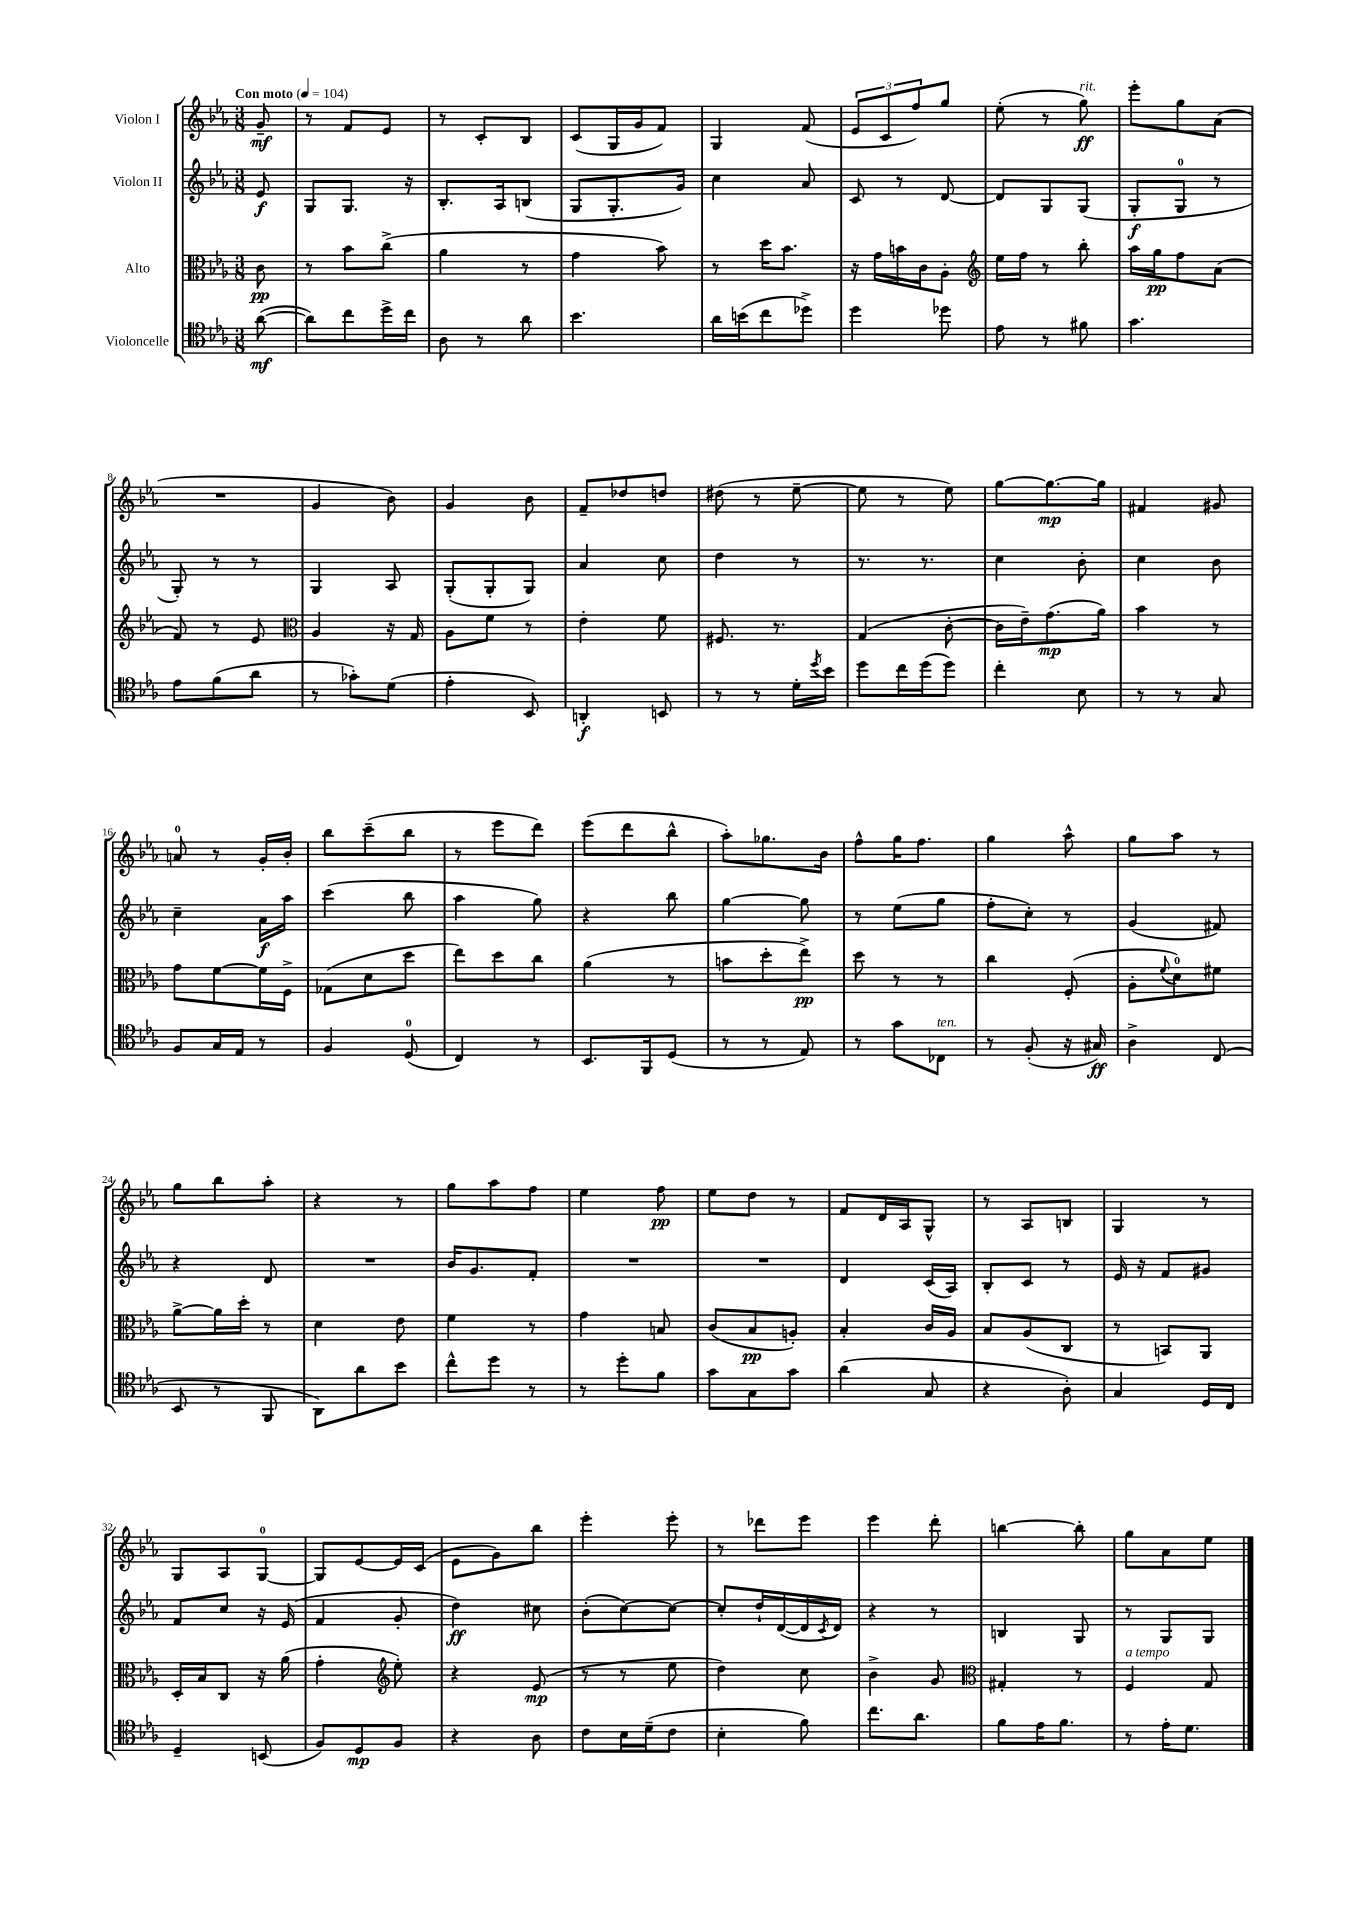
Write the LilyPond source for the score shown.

<<
\new StaffGroup <<
\new Staff = "s0" \with { instrumentName = "Violon I" } {
    \clef treble \key ees \major \numericTimeSignature \time 3/8 \partial 8 \tempo "Con moto" 4 = 104
    g'8--\mf |
    r8 f'8 ees'8 |
    r8 c'8-. bes8 |
    c'8( g16 g'16 f'8) |
    g4 f'8( |
    \tuplet 3/2 { ees'8 c'8 f''8) } g''8 |
    ees''8-.( r8 g''8\ff^\markup { \italic "rit." }) |
    ees'''8-. g''8 aes'8( |
    R4. |
    g'4 bes'8) |
    g'4 bes'8 |
    f'8-- des''8 d''8 |
    dis''8( r8 ees''8~-- |
    ees''8 r8 ees''8) |
    g''8~ g''8.~\mp g''16 |
    fis'4 gis'8 |
    a'8-0 r8 g'16-. bes'16-. |
    bes''8 c'''8--( bes''8 |
    r8 ees'''8 d'''8) |
    ees'''8( d'''8 bes''8-^ |
    aes''8-.) ges''8. bes'16 |
    f''8-^ g''16 f''8. |
    g''4 aes''8-^ |
    g''8 aes''8 r8 |
    g''8 bes''8 aes''8-. |
    r4 r8 |
    g''8 aes''8 f''8 |
    ees''4 f''8\pp |
    ees''8 d''8 r8 |
    f'8 d'16 aes16 g8-^ |
    r8 aes8 b8 |
    g4 r8 |
    g8 aes8 g8-0~ |
    g8 ees'8~ ees'16 c'16( |
    ees'8 g'8) bes''8 |
    ees'''4-. ees'''8-. |
    r8 des'''8 ees'''8 |
    ees'''4 d'''8-. |
    b''4~ b''8-. |
    g''8 aes'8 ees''8 \bar "|." |
}
\new Staff = "s1" \with { instrumentName = "Violon II" } {
    \clef treble \key ees \major \numericTimeSignature \time 3/8 \partial 8
    ees'8\f |
    g8 g8. r16 |
    bes8.-. aes16 b8( |
    g8 g8.-. g'16) |
    c''4 aes'8 |
    c'8 r8 d'8~ |
    d'8 g8 g8( |
    g8-.\f g8-0 r8 |
    g8-.) r8 r8 |
    g4 aes8 |
    g8-.( g8-. g8) |
    aes'4 c''8 |
    d''4 r8 |
    r8. r8. |
    c''4 bes'8-. |
    c''4 bes'8 |
    c''4-- aes'16\f aes''16 |
    c'''4( bes''8 |
    aes''4 g''8) |
    r4 bes''8 |
    g''4~ g''8 |
    r8 ees''8( g''8 |
    f''8-. c''8-.) r8 |
    g'4( fis'8) |
    r4 d'8 |
    R4. |
    bes'16 g'8. f'8-. |
    R4. |
    R4. |
    d'4 c'16( aes16) |
    bes8-. c'8 r8 |
    ees'16 r16 f'8 gis'8 |
    f'8 c''8 r16 ees'16( |
    f'4 g'8-. |
    d''4\ff) cis''8 |
    bes'8-.( c''8~) c''8~ |
    c''8-. d''16-! d'16~( d'16 \acciaccatura { c'8 } d'16) |
    r4 r8 |
    b4 g8 |
    r8 g8 g8 \bar "|." |
}
\new Staff = "s2" \with { instrumentName = "Alto" } {
    \clef alto \key ees \major \numericTimeSignature \time 3/8 \partial 8
    c'8\pp |
    r8 bes'8 c''8->( |
    aes'4 r8 |
    g'4 bes'8) |
    r8 d''16 bes'8. |
    r16 g'16 b'16 c'16 aes8-. |
    \clef treble ees''16 f''16 r8 bes''8-. |
    aes''16 g''16\pp f''8 aes'8( |
    f'8) r8 ees'8 |
    \clef alto aes4 r16 g16 |
    aes8 f'8 r8 |
    ees'4-. f'8 |
    fis8. r8. |
    g4( c'8~-. |
    c'16 ees'16--) g'8.\mp( aes'16) |
    bes'4 r8 |
    g'8 f'8~ f'16 f16-> |
    ges8( d'8 d''8 |
    ees''8) d''8 c''8 |
    aes'4( r8 |
    b'8 d''8-. ees''8->\pp) |
    d''8 r8 r8 |
    c''4 f8-.( |
    aes8-. \appoggiatura { f'8 } d'8-0) fis'8 |
    aes'8~-> aes'16 d''16-. r8 |
    d'4 ees'8 |
    f'4 r8 |
    g'4 b8 |
    c'8( bes8\pp a8-.) |
    bes4-. c'16 aes16 |
    bes8 aes8( c8 |
    r8 b,8) aes,8 |
    d16-. bes16 c8 r16 aes'16( |
    g'4-. \clef treble ees''8-.) |
    r4 ees'8\mp( |
    r8 r8 ees''8 |
    d''4) c''8 |
    bes'4-> g'8 |
    \clef alto gis4-. r8 |
    f4^\markup { \italic "a tempo" } g8 \bar "|." |
}
\new Staff = "s3" \with { instrumentName = "Violoncelle" } {
    \clef tenor \key ees \major \numericTimeSignature \time 3/8 \partial 8
    aes'8~\mf( |
    aes'8) c''8 d''16-> c''16 |
    aes8 r8 aes'8 |
    bes'4. |
    aes'16 b'16( c''8 des''8->) |
    d''4 des''8 |
    ees'8 r8 fis'8 |
    g'4. |
    ees'8 f'8( aes'8 |
    r8 ges'8-.) d'8( |
    ees'4-. bes,8) |
    a,4-.\f b,8 |
    r8 r8 d'16-. \acciaccatura { d''8 } bes'16 |
    d''8 c''16 d''16( d''8) |
    c''4-. bes8 |
    r8 r8 g8 |
    f8 g16 ees16 r8 |
    f4 d8-0( |
    c4) r8 |
    bes,8. f,16 d8( |
    r8 r8 ees8) |
    r8 g'8 ces8^\markup { \italic "ten." } |
    r8 f8-.( r16 gis16\ff) |
    aes4-> c8( |
    bes,8 r8 f,8 |
    aes,8) aes'8 bes'8 |
    c''8-^ d''8 r8 |
    r8 d''8-. f'8 |
    g'8 g8 g'8 |
    aes'4( g8 |
    r4 aes8-.) |
    g4 d16 c16 |
    d4-- b,8( |
    f8) d8\mp f8 |
    r4 aes8 |
    c'8 bes16 d'16--( c'8 |
    bes4-. f'8) |
    c''8. aes'8. |
    f'8 ees'16 f'8. |
    r8 ees'16-. d'8. \bar "|." |
}
>>
>>
